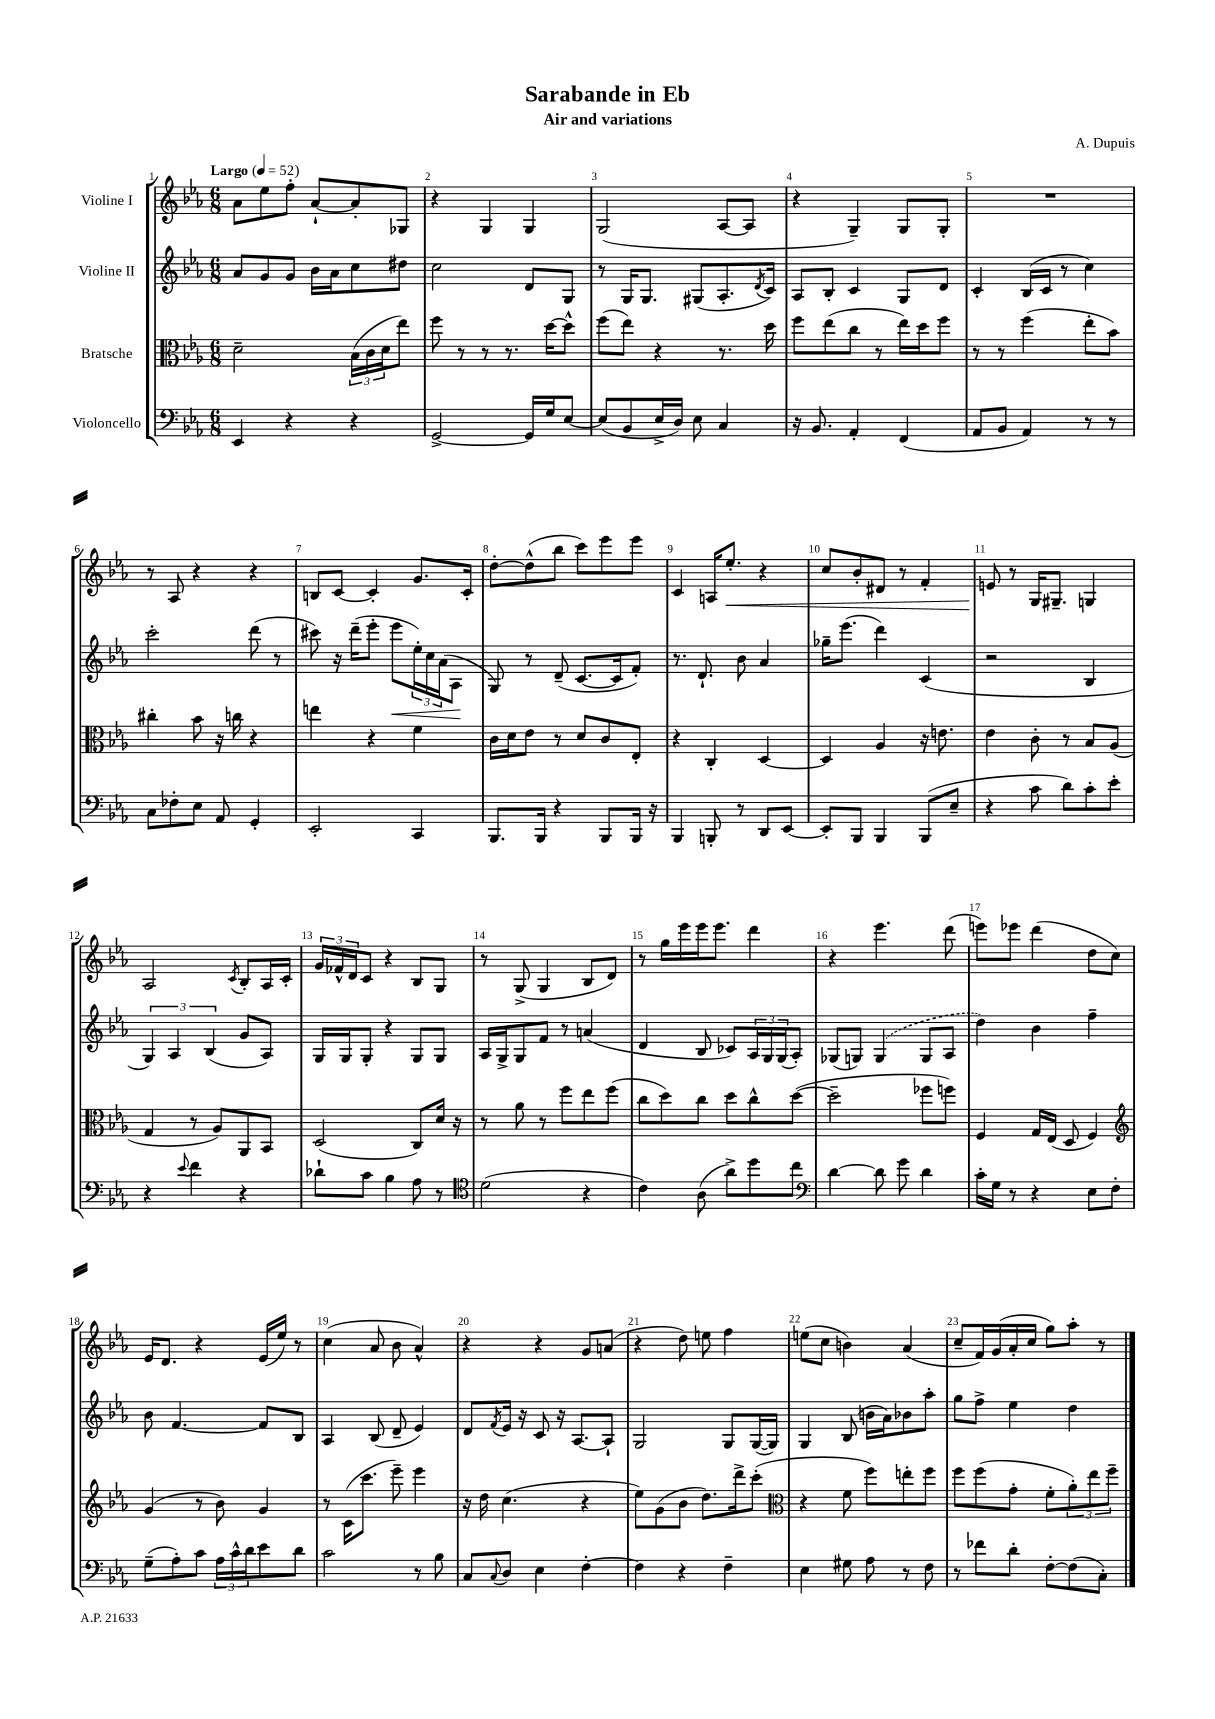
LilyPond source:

\header { title = "Sarabande in Eb" composer = "A. Dupuis" subtitle = "Air and variations" }
<<
\new StaffGroup <<
\new Staff = "s0" \with { instrumentName = "Violine I" } {
    \clef treble \key ees \major \numericTimeSignature \time 6/8 \tempo "Largo" 4 = 52
    aes'8 ees''8 f''8-. aes'8~-! aes'8-. ges8 |
    r4 g4 g4 |
    g2( aes8~ aes8 |
    r4 g4--) g8 g8-. |
    R2. |
    r8 aes8 r4 r4 |
    b8 c'8~ c'4-. g'8. c'16-. |
    d''8~-. d''8-^( bes''8 c'''8) ees'''8 ees'''8 |
    c'4 a16 ees''8.-.\< r4 |
    c''8 bes'8-. dis'8 r8 f'4-. |
    e'8\! r8 g16 gis8.-- g4 |
    aes2 \acciaccatura { c'8 } bes8-. aes16 c'16-. |
    \tuplet 3/2 { g'16 fes'16-^ d'16 } c'8 r4 bes8 g8 |
    r8 g8->( g4 bes8 d'8) |
    r8 g''16 ees'''16 ees'''16 ees'''8. d'''4 |
    r4 ees'''4. d'''8( |
    e'''8) ees'''8 d'''4( d''8 c''8) |
    ees'16 d'8. r4 ees'16( ees''16) r8 |
    c''4( aes'8 bes'8 aes'4-^) |
    r4 r4 g'8 a'8( |
    r4 d''8) e''8 f''4 |
    e''8( c''8 b'4) aes'4( |
    c''8-- f'16) g'16( aes'16-. c''16 g''8) aes''8-. r8 \bar "|." |
}
\new Staff = "s1" \with { instrumentName = "Violine II" } {
    \clef treble \key ees \major \numericTimeSignature \time 6/8
    aes'8 g'8 g'8 bes'16 aes'16 c''8 dis''8 |
    c''2 d'8 g8 |
    r8 g16 g8. gis8( aes8.-. \acciaccatura { d'8 } c'16) |
    aes8 bes8-. c'4 g8 d'8 |
    c'4-. bes16( c'16 r8 c''4) |
    c'''2-. d'''8( r8 |
    cis'''8) r16 d'''16--( ees'''8-. ees'''8\< \tuplet 3/2 { ees''16-.) c''16 aes'16( } aes8\! |
    g8) r8 d'8--( c'8.~ c'16 f'8-.) |
    r8. d'8.-! bes'8 aes'4 |
    ges''16-- ees'''8.( d'''4) c'4( |
    r2 bes4 |
    \tuplet 3/2 { g4) aes4 bes4( } g'8 aes8) |
    g16 g16 g8-. r4 g8 g8 |
    aes16 g16-> g8 f'8 r8 a'4( |
    d'4 bes8 ces'8) \tuplet 3/2 { aes16 g16 g16( } aes8-.) |
    ges8( g8) \once \slurDashed g4( g8 aes8 |
    d''4) bes'4 f''4-- |
    bes'8 f'4.~ f'8 bes8 |
    aes4 bes8( d'8-- ees'4) |
    d'8 \acciaccatura { f'8 } ees'16 r16 c'8 r16 aes8.~ aes8-! |
    g2 g8 g16~( g16) |
    g4 bes8( b'16 aes'16) bes'8 aes''8-. |
    g''8 f''8-> ees''4 d''4 \bar "|." |
}
\new Staff = "s2" \with { instrumentName = "Bratsche" } {
    \clef alto \key ees \major \numericTimeSignature \time 6/8
    d'2-- \tuplet 3/2 { bes16( c'16 d'16 } ees''8) |
    f''8 r8 r8 r8. d''16~ d''8-^ |
    f''8( ees''8) r4 r8. d''16 |
    f''8 ees''8( c''8 r8 ees''16) d''16 f''8 |
    r8 r8 f''4( ees''8-. bes'8) |
    cis''4-. bes'8 r16 c''16 r4 |
    e''4 r4 f'4 |
    c'16 d'16 ees'8 r8 d'8 c'8 ees8-. |
    r4 c4-. d4~ |
    d4 aes4 r16 e'8. |
    ees'4 c'8-. r8 bes8 aes8( |
    g4 r8 aes8) aes,8 bes,8 |
    d2( c8) d'16 r16 |
    r8 aes'8 r8 f''8 ees''8 f''8( |
    c''8 d''8) c''8 d''8 c''8-^ d''8~( |
    d''2-- fes''8 f''8) |
    f4 g16 ees16( d8 f4) |
    \clef treble g'4( r8 bes'8) g'4 |
    r8 c'16( c'''8. ees'''8--) ees'''4 |
    r16 d''16 c''4.( r4 |
    ees''8) g'8( bes'8 d''8.) d'''16-> c'''8-.( |
    \clef alto r4 f'8 f''8) e''8-. f''8 |
    f''8 f''8( g'8-. f'8-. \tuplet 3/2 { aes'8-.) ees''8 f''8-- } \bar "|." |
}
\new Staff = "s3" \with { instrumentName = "Violoncello" } {
    \clef bass \key ees \major \numericTimeSignature \time 6/8
    ees,4 r4 r4 |
    g,2~-> g,16 g16 ees8~ |
    ees8( bes,8 ees16-> d16) ees8 c4 |
    r16 bes,8. aes,4-. f,4( |
    aes,8 bes,8 aes,4) r8 r8 |
    c8 fes8-. ees8 aes,8 g,4-. |
    ees,2-. c,4 |
    bes,,8. bes,,16 r4 bes,,8 bes,,16 r16 |
    bes,,4 b,,8-. r8 d,8 ees,8~ |
    ees,8-. bes,,8 bes,,4 bes,,8( ees8-- |
    r4 c'8 d'8) c'8-. ees'8-. |
    r4 \appoggiatura { ees'8 } f'4 r4 |
    des'8-! c'8 bes4 aes8 r8 |
    \clef tenor d'2( r4 |
    c'4) aes8( aes'8->) d''8 c''8 |
    \clef bass d'4~ d'8 g'8 d'4 |
    c'16-. g16 r8 r4 ees8 f8-. |
    g8--( aes8-.) c'8 \tuplet 3/2 { aes16 c'16-^ d'16 } ees'8 d'8 |
    c'2 r8 bes8 |
    c8 \appoggiatura { c8 } d8 ees4 f4~-. |
    f4 r4 f4-- |
    ees4 gis8 aes8 r8 f8 |
    r8 fes'8 d'8-. f8~-. f8( c8-.) \bar "|." |
}
>>
>>
\layout { \context { \Score \override BarNumber.break-visibility = ##(#f #t #t) barNumberVisibility = #all-bar-numbers-visible } }
